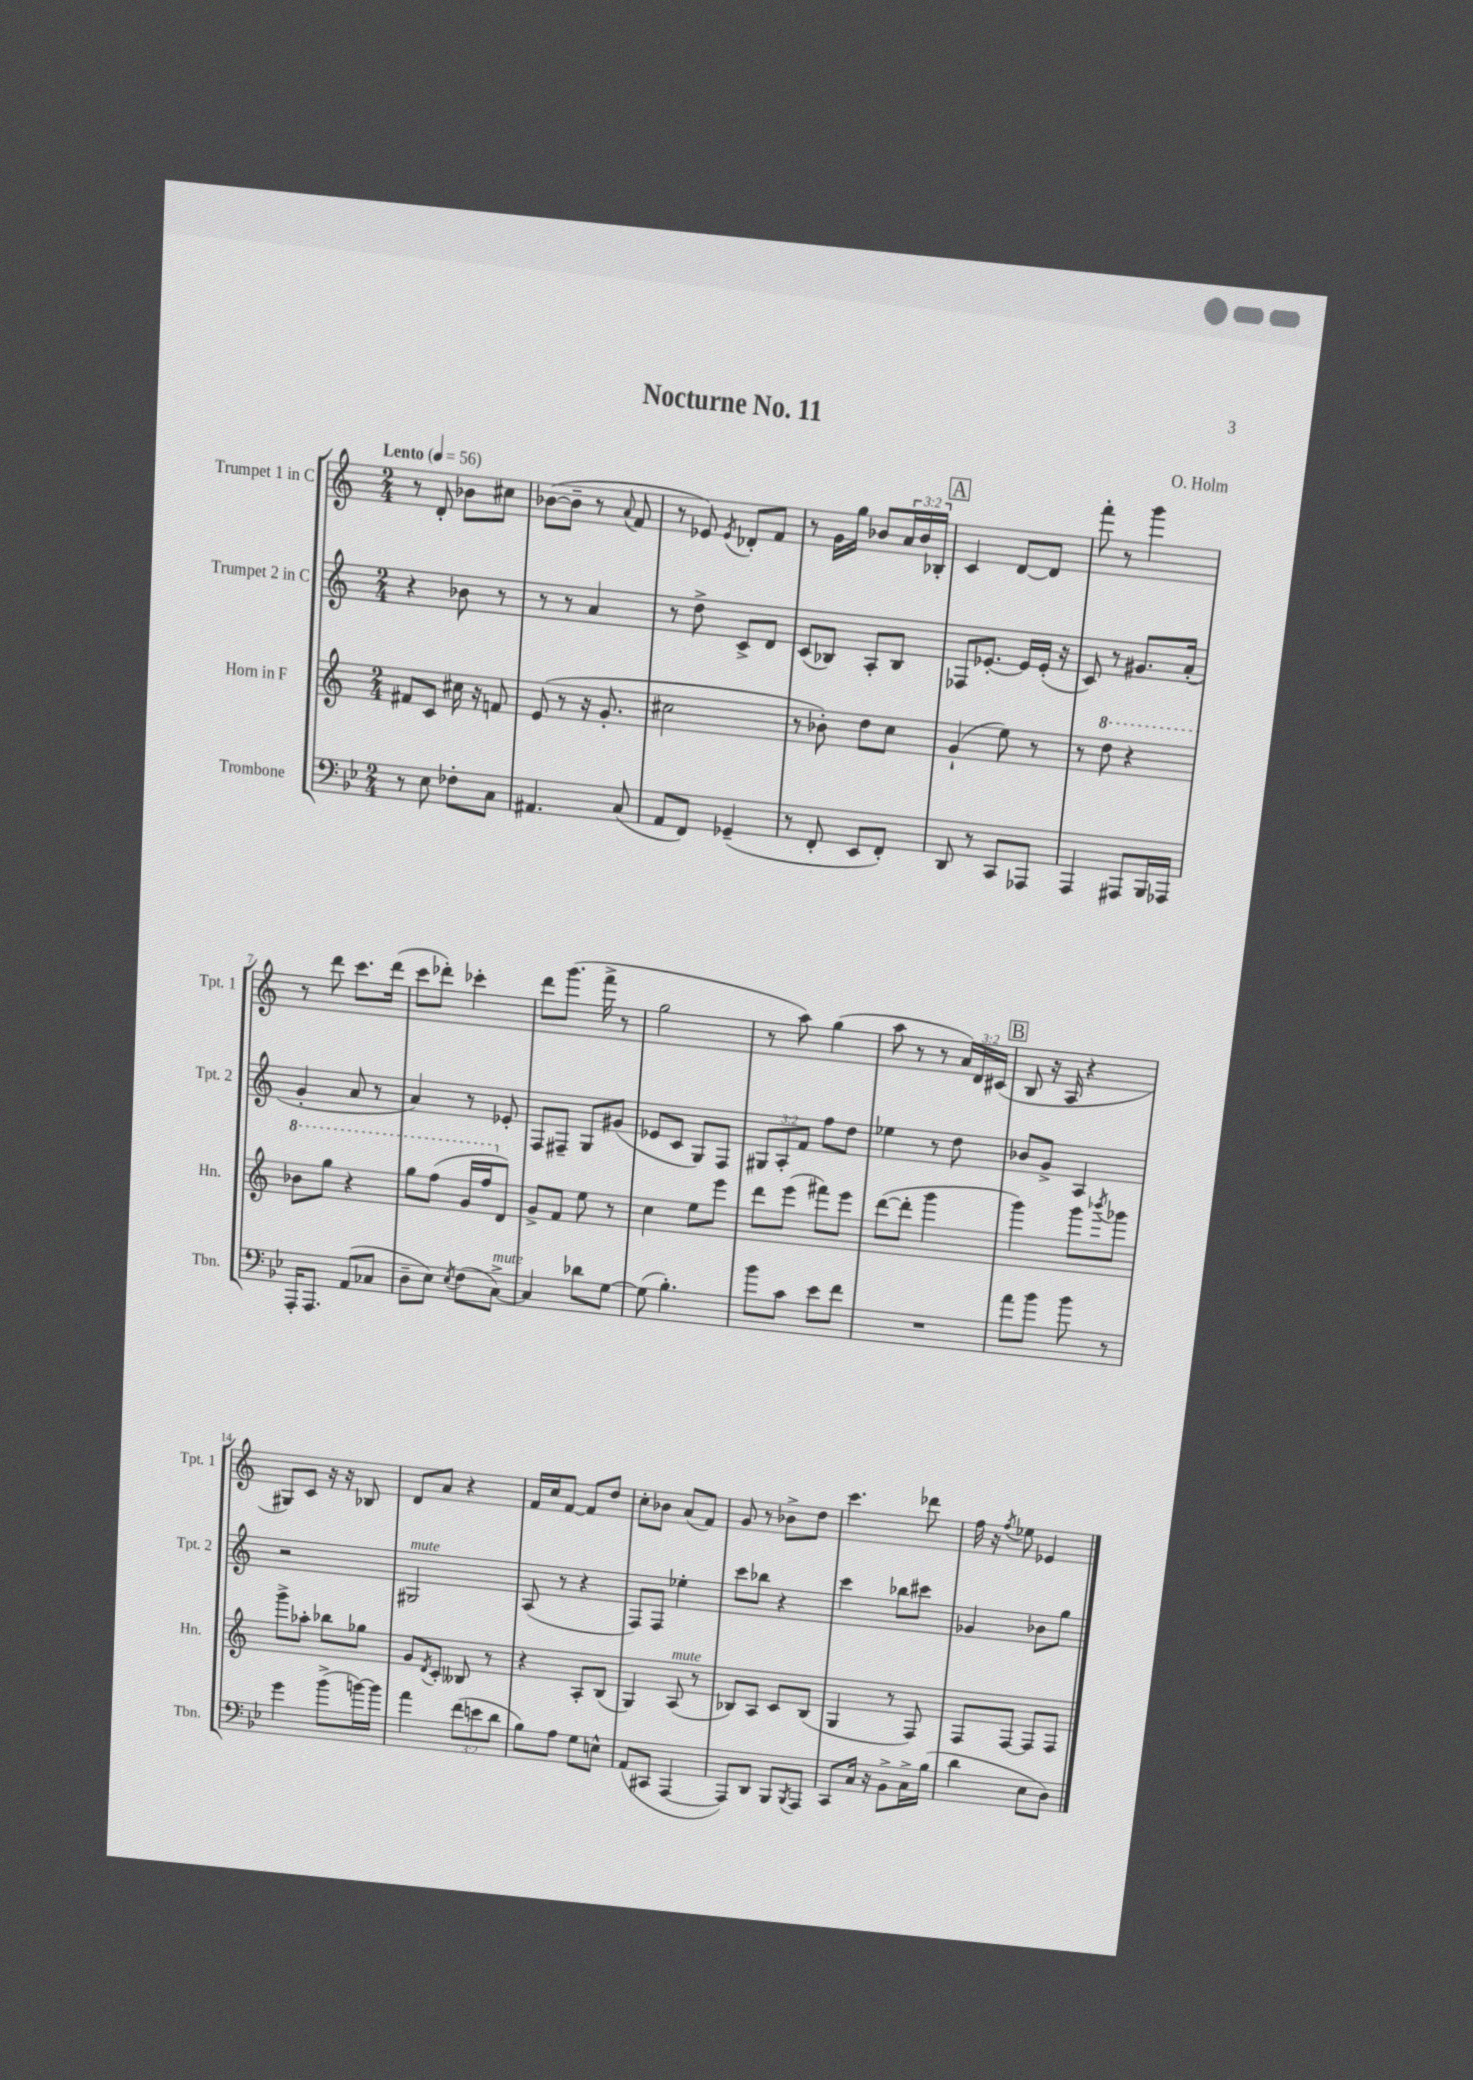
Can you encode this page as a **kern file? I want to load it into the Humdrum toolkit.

**kern	**kern	**kern	**kern
*staff4	*staff3	*staff2	*staff1
*clefF4	*clefG2	*clefG2	*clefG2
*k[b-e-]	*k[]	*k[]	*k[]
*M2/4	*M2/4	*M2/4	*M2/4
*MM56	*MM56	*MM56	*MM56
8r	8f#/L	4r	8r
8E-\	8c/J	.	8d'/
8F-'\L	16cc#\	8b-\	8b-\L
.	16r	.	.
8C\J	8f/	8r	8cc#\J
=	=	=	=
4.AA#/	(8e/	8r	([8b-\L
.	8r	8r	8b-~\]J
.	16r	4a/	8r
.	8.g'/	.	.
.	.	.	8qqa/
(8C/	.	.	8f/
=	=	=	=
8AA/L	2cc#\	8r	8r
8FF/J)	.	8dd^\	8e-/)
.	.	.	8qe-/
(4GG-~/	.	8c^/L	8d-'/L
.	.	8d/J	8f/J
=	=	=	=
8r	8r	(8c/L	8r
8FF'/	8b-'\)	8B-/J)	16g\LL
.	.	.	16gg\JJ
8EE-/L	8dd\L	8A'/L	8b-/L
8FF'/J)	8cc\J	8B-/J	24a/L
.	.	.	24b-/
.	.	.	24B-'/JJ
=	=	=	=
8DD/	(4g`/	8F-/L	4c/
8r	.	[8.e-'/J	.
8CC/L	8ee\)	.	[8d/L
.	.	16e-/]LL	.
8AAA-/J	8r	(16e-'/JJ	8d/]J
.	.	16r	.
=	=	=	=
4AAA/	8r	8c/)	8fff'\
.	8ddd\	8r	8r
8AAA#/L	4r	8.g#/L	4ggg\
16BBB-/L	.	.	.
16AAA-/JJ	.	(16a'/Jk	.
=	=	=	=
16AAA'/LK	8bb-\L	4g'/	8r
8.AAA/J	.	.	.
.	8ggg\J	.	8ddd\
(8AA/L	4r	8a/	8.ccc\L
8C-/J	.	8r	.
.	.	.	(16ddd\Jk
=	=	=	=
8D~\L	8ggg\L	4a/)	8ccc\L
8E-\J)	(8fff\J	.	8ddd-'\J)
8qE-/	.	.	.
(8F\L	16gg/LL	8r	4ccc-'\
.	16fff/J	.	.
[8C^\J)	8d/J)	8e-'/	.
=	=	=	=
4C/]	8g^/L	8F/L	8ddd\L
.	8f/J	8F#~/J	(8.ggg\J
8d-\L	8ee\	8G/L	.
.	.	.	16fff^\
[8G\J	8r	(8g#/J	8r
=	=	=	=
(8G\]	4cc\	8e-/L	2gg\
4.B-'\)	.	8c/J	.
.	8ee\L	8G/L)	.
.	8eee\J	8F/J	.
=	=	=	=
8b-\L	8ddd\L	12G#/L	8r
.	.	12A'/	.
8c\J	(8eee\J	.	8aa\)
.	.	12f/J	.
8e-\L	8fff#\L)	8ff\L	(4gg\
8f\J	8eee\J	8dd\J	.
=	=	=	=
2r	([8ddd\L	4ee-\	8aa\
.	8ddd'\]J	.	8r
.	4ggg\	8r	8r
.	.	8dd\	24a/LL)
.	.	.	24d/
.	.	.	(24c#/JJ
=	=	=	=
8a\L	4ggg\)	8b-/L	8B/
8b-\J	.	8g^/J	16r
.	.	.	16A/
8b-\	8ggg\L	4A/	4r
.	8qbbb-/	.	.
8r	8ggg-\J	.	.
=	=	=	=
4g\	8ggg^\L	2r	8G#/L)
.	8aa-'\J	.	8c/J
(8b-^\L	8bb-\L	.	16r
.	.	.	16r
[16b\L)	8gg-\J	.	8B-/
16b\]JJ	.	.	.
=	=	=	=
4a\	8g/L	2G#/	8d/L
.	8qd/	.	.
.	8c'/J	.	8a/J
(12f\L	8B--/	.	4r
12e\	.	.	.
.	8r	.	.
12d\J	.	.	.
=	=	=	=
8B-\L)	4r	(8A/	16f/LL
.	.	.	16cc/J
8A\J	.	8r	[8f/J
8G\L	8A'/L	4r	8f/]L
8E^^\J	(8B/J	.	8dd/J
=	=	=	=
(8AA/L	4G/)	8F/L)	8cc'\L
8CC#/J	.	8F/J	8b-\J
[4AAA/	(8A/	4ee-'\	(8a/L
.	8r	.	8f/J)
=	=	=	=
8AAA/]L)	8B-/L)	8ccc\L	8g/
8DD/J	8A/J	8bb-\J	8r
8BBB-/L	8c/L	4r	8b-^\L
8qBBB-/	.	.	.
8AAA/J	(8B-/J	.	8dd\J
=	=	=	=
8CC/L	4G/	4ccc\	4.ccc\
16C/Jk	.	.	.
16r	.	.	.
8BB-^\L	8r	8bb-\L	.
16C^\L	8F/)	8ccc#\J	8ddd-\
(16B-\JJ	.	.	.
=	=	=	=
4d\	8F/L	4g-/	16ff\
.	.	.	16r
.	.	.	8qff/
.	[8F/J	.	8ee-\
8E-\L	8F/]L	8b-\L	4e-/
8D\J)	8F/J	8gg\J	.
==	==	==	==
*-	*-	*-	*-
